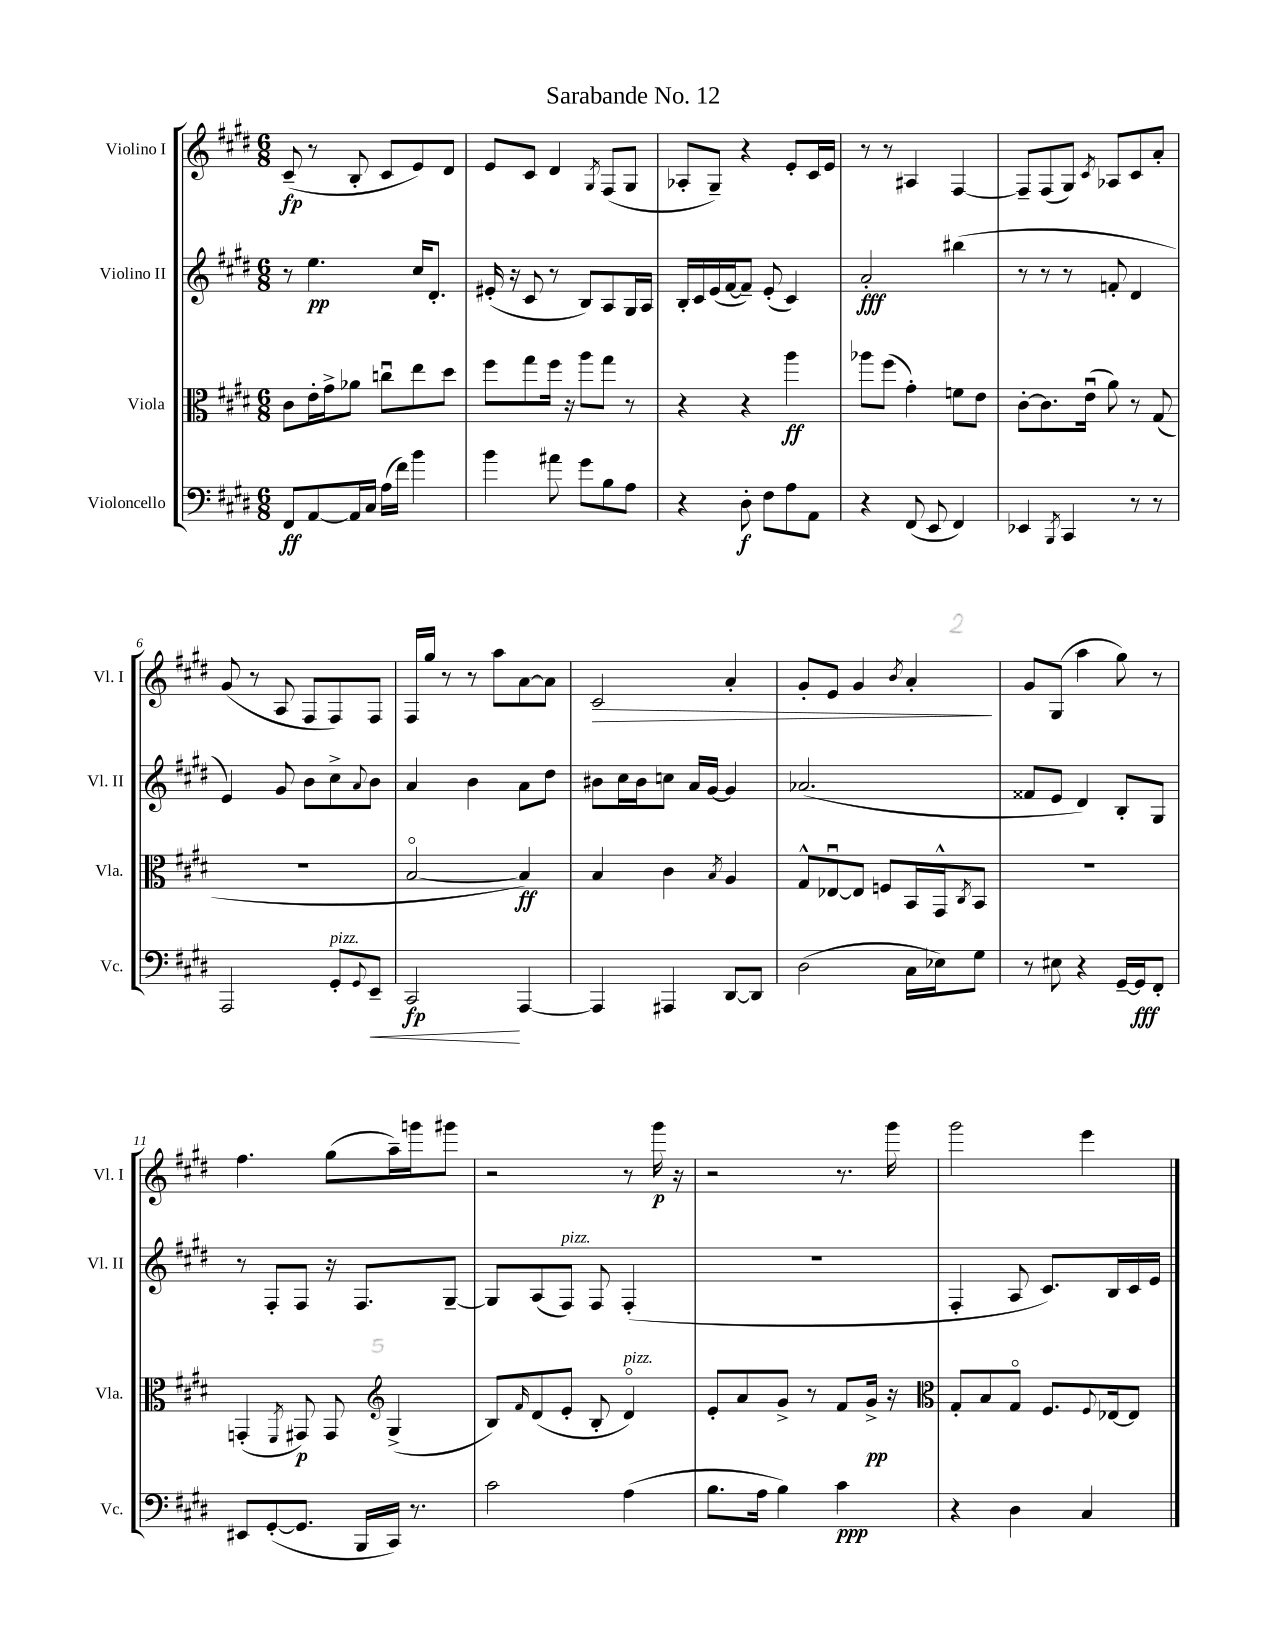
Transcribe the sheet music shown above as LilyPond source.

\header { title = "Sarabande No. 12" }
<<
\new StaffGroup <<
\new Staff = "s0" \with { instrumentName = "Violino I" shortInstrumentName = "Vl. I" } {
    \clef treble \key e \major \numericTimeSignature \time 6/8
    cis'8--\fp( r8 b8-. cis'8 e'8) dis'8 |
    e'8 cis'8 dis'4 \acciaccatura { gis8 } fis8( gis8 |
    aes8-. gis8--) r4 e'8-. cis'16 e'16 |
    r8 r8 ais4 fis4~ |
    fis8-- fis8( gis8) \acciaccatura { cis'8 } aes8 cis'8 a'8-. |
    gis'8( r8 a8 fis8 fis8) fis8 |
    fis16 gis''16 r8 r8 a''8 a'8~ a'8 |
    cis'2\> a'4-. |
    gis'8-. e'8 gis'4 \acciaccatura { b'8 } a'4-.\! |
    gis'8 gis8( a''4 gis''8) r8 |
    fis''4. gis''8( a''16--) g'''16 gis'''8 |
    r2 r8 gis'''16\p r16 |
    r2 r8. gis'''16 |
    gis'''2 e'''4 \bar "|." |
}
\new Staff = "s1" \with { instrumentName = "Violino II" shortInstrumentName = "Vl. II" } {
    \clef treble \key e \major \numericTimeSignature \time 6/8
    r8 e''4.\pp cis''16 dis'8.-. |
    eis'16-.( r16 cis'8 r8 b8) a8 gis16 a16 |
    b16-. cis'16 e'16( fis'16~ fis'8--) e'8-.( cis'4) |
    a'2-.\fff bis''4( |
    r8 r8 r8 f'8-. dis'4 |
    e'4) gis'8 b'8 cis''8-> \appoggiatura { a'8 } b'8 |
    a'4 b'4 a'8 dis''8 |
    bis'8 cis''16 bis'16 c''8 a'16 gis'16~ gis'4 |
    aes'2.( |
    fisis'8 e'8 dis'4) b8-. gis8 |
    r8 fis8-. fis8 r16 fis8. gis8~-- |
    gis8 a8( fis8^\markup { \italic "pizz." }) fis8 fis4-.( |
    R2. |
    fis4-. a8 cis'8.) b16 cis'16 e'16 \bar "|." |
}
\new Staff = "s2" \with { instrumentName = "Viola" shortInstrumentName = "Vla." } {
    \clef alto \key e \major \numericTimeSignature \time 6/8
    cis'8 e'16-. gis'16-> aes'8 c''8\downbow e''8 dis''8 |
    fis''8 gis''8 fis''16 r16 a''8 gis''8 r8 |
    r4 r4 a''4\ff |
    aes''8 fis''8( gis'4-.) f'8 e'8 |
    cis'8~-. cis'8. e'16\downbow( a'8) r8 gis8( |
    R2. |
    b2~\flageolet b4\ff) |
    b4 cis'4 \acciaccatura { b8 } a4 |
    gis8-^ ees8~\downbow ees8 f8 b,16 gis,16-^ \acciaccatura { cis8 } b,8 |
    R2. |
    g,4-.( \acciaccatura { fis,8 } gis,8\p) gis,8 \clef treble gis4->( |
    b8) \grace { fis'16 } dis'8( e'8-. b8-. dis'4\flageolet^\markup { \italic "pizz." }) |
    e'8-. a'8 gis'8-> r8 fis'8 gis'16->\pp r16 |
    \clef alto gis8-. b8 gis8\flageolet fis8. \appoggiatura { fis8 } ees16~ ees8 \bar "|." |
}
\new Staff = "s3" \with { instrumentName = "Violoncello" shortInstrumentName = "Vc." } {
    \clef bass \key e \major \numericTimeSignature \time 6/8
    fis,8\ff a,8~ a,16 cis16 a16( fis'16) b'4 |
    b'4 ais'8 gis'8 b8 a8 |
    r4 dis8-.\f fis8 a8 a,8 |
    r4 fis,8( e,8 fis,4) |
    ees,4 \acciaccatura { b,,8 } cis,4 r8 r8 |
    a,,2 gis,8-.^\markup { \italic "pizz." } \appoggiatura { gis,8 } e,8--\< |
    cis,2\fp\! a,,4~ |
    a,,4 ais,,4 dis,8~ dis,8 |
    dis2( cis16 ees16) gis8 |
    r8 eis8 r4 gis,16~-- gis,16\fff fis,8-. |
    eis,8 gis,8~-.( gis,8. b,,16 cis,16) r8. |
    cis'2 a4( |
    b8. a16 b4) cis'4\ppp |
    r4 dis4 cis4 \bar "|." |
}
>>
>>
